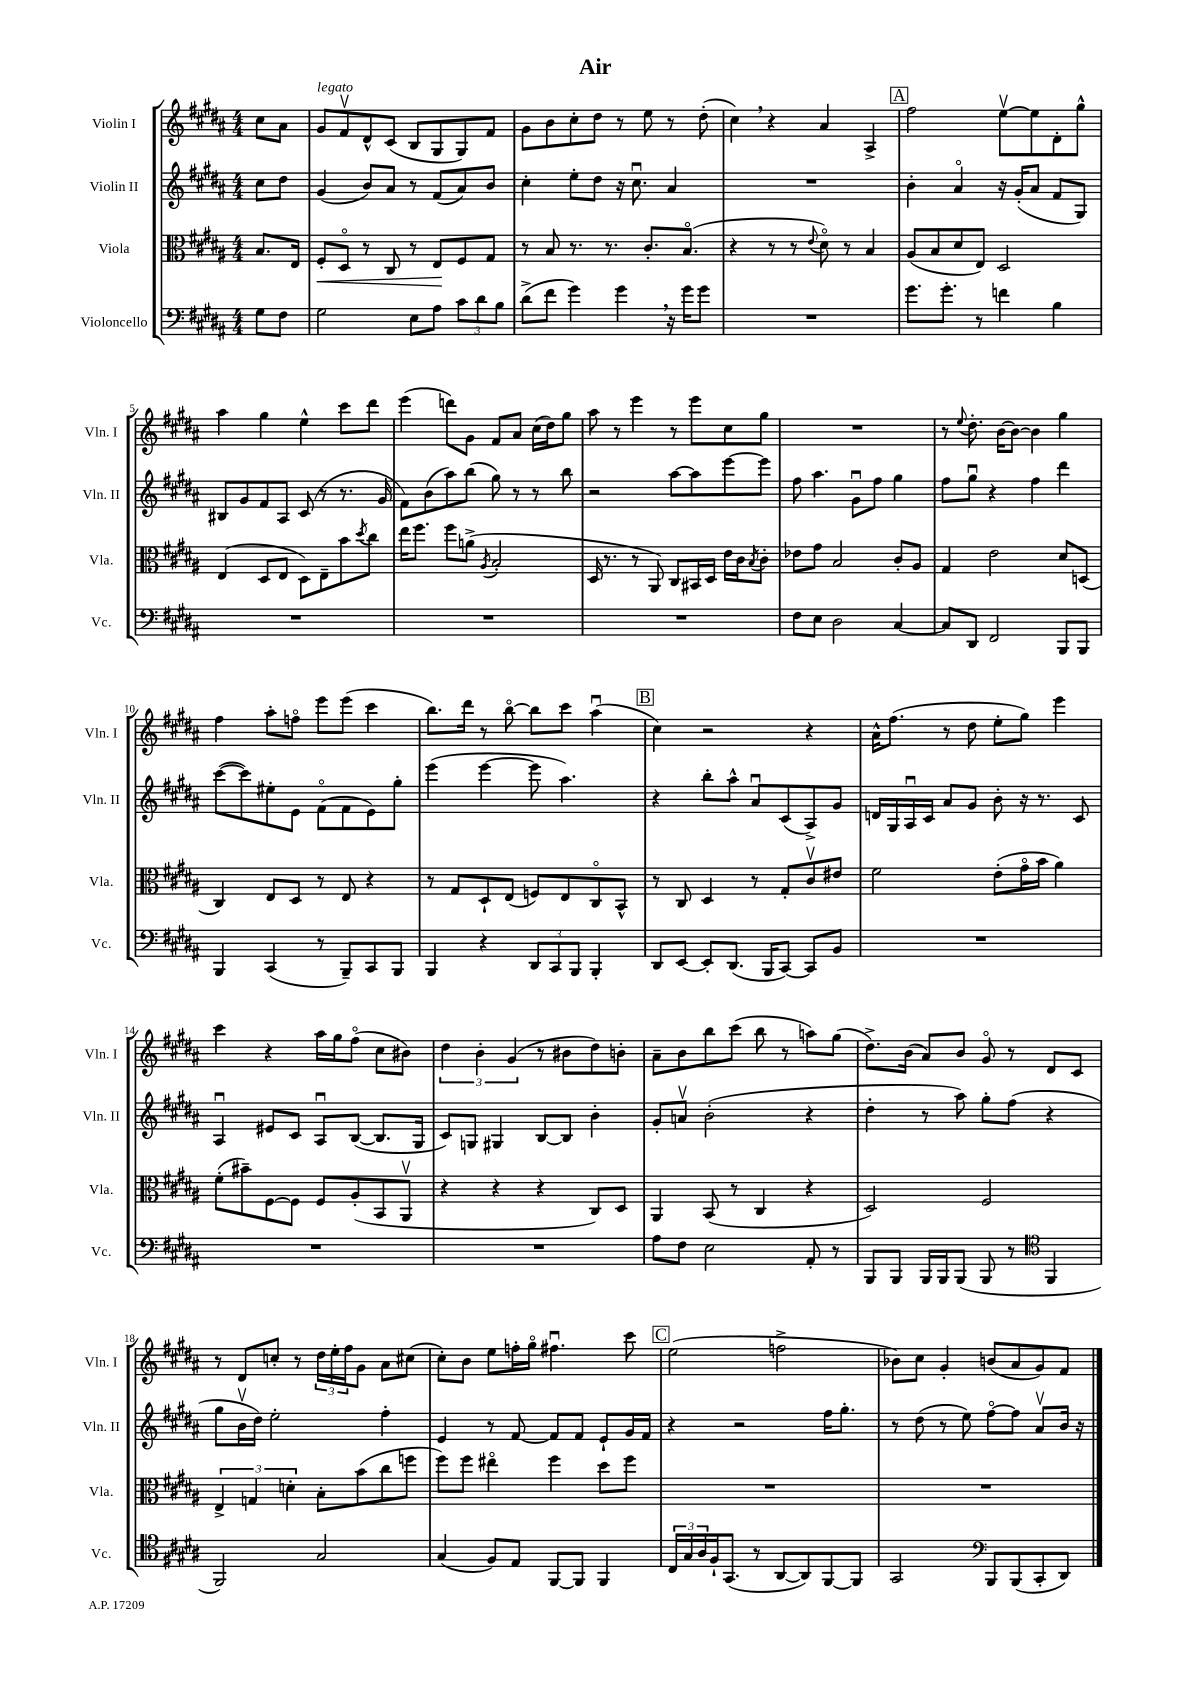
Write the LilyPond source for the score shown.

\header { title = "Air" }
<<
\new StaffGroup <<
\new Staff = "s0" \with { instrumentName = "Violin I" shortInstrumentName = "Vln. I" } {
    \clef treble \key b \major \numericTimeSignature \time 4/4 \partial 4
    cis''8 ais'8 |
    gis'8^\markup { \italic "legato" } fis'8\upbow dis'8-^ cis'8( b8 gis8 gis8) fis'8 |
    gis'8 b'8 cis''8-. dis''8 r8 e''8 r8 dis''8-.( |
    cis''4) \breathe r4 ais'4 ais4-> |
    \mark \markup { \box "A" } fis''2 e''8~\upbow e''8 dis'8-. gis''8-^ |
    ais''4 gis''4 e''4-^ cis'''8 dis'''8 |
    e'''4( d'''8) gis'8 fis'8 ais'8 cis''16( dis''16) gis''8 |
    ais''8 r8 e'''4 r8 e'''8 cis''8 gis''8 |
    R1 |
    r8 \appoggiatura { e''8 } dis''8.-. b'16~ b'8~ b'4 gis''4 |
    fis''4 ais''8-. f''8\flageolet e'''8 e'''8( cis'''4 |
    b''8.) dis'''16 r8 b''8~\flageolet b''8 cis'''8 ais''4\downbow( |
    \mark \markup { \box "B" } cis''4) r2 r4 |
    ais'16-^ fis''8.( r8 dis''8 e''8-. gis''8) e'''4 |
    cis'''4 r4 ais''16 gis''16 fis''8\flageolet( cis''8 bis'8) |
    \tuplet 3/2 { dis''4 b'4-. gis'4( } r8 bis'8 dis''8) b'8-. |
    ais'8-- b'8 b''8 cis'''8( b''8 r8 a''8) gis''8( |
    dis''8.->) b'16( ais'8) b'8 gis'8\flageolet r8 dis'8 cis'8 |
    r8 dis'8 c''8-. r8 \tuplet 3/2 { dis''16 e''16-. fis''16 } gis'8 ais'8 cis''8( |
    cis''8-.) b'8 e''8 f''16-. gis''16\flageolet fis''4.\downbow cis'''8 |
    \mark \markup { \box "C" } e''2( f''2-> |
    bes'8) cis''8 gis'4-. b'8( ais'8 gis'8) fis'8 \bar "|." |
}
\new Staff = "s1" \with { instrumentName = "Violin II" shortInstrumentName = "Vln. II" } {
    \clef treble \key b \major \numericTimeSignature \time 4/4 \partial 4
    cis''8 dis''8 |
    gis'4( b'8) ais'8 r8 fis'8( ais'8) b'8 |
    cis''4-. e''8-. dis''8 r16 cis''8.\downbow ais'4 |
    R1 |
    \mark \markup { \box "A" } b'4-. ais'4\flageolet r16 gis'16-.( ais'8 fis'8 gis8) |
    bis8 gis'8 fis'8 ais8 cis'8( r8 r8. gis'16 |
    fis'8) b'8( ais''8) b''8( gis''8) r8 r8 b''8 |
    r2 ais''8~ ais''8 e'''8~ e'''8 |
    fis''8 ais''4. gis'8\downbow fis''8 gis''4 |
    fis''8 gis''8\downbow r4 fis''4 dis'''4 |
    cis'''8~( cis'''8) eis''8-. e'8 fis'8\flageolet( fis'8 e'8) gis''8-. |
    e'''4( e'''4~ e'''8 ais''4.) |
    \mark \markup { \box "B" } r4 b''8-. ais''8-^ ais'8\downbow cis'8( ais8->) gis'8 |
    d'16 gis16 ais16\downbow cis'16 ais'8 gis'8 b'8-. r16 r8. cis'8 |
    ais4\downbow eis'8 cis'8 ais8\downbow b8~( b8. gis16 |
    cis'8) g8 gis4 b8~ b8 b'4-. |
    gis'8-. a'8\upbow b'2-.( r4 |
    dis''4-. r8 ais''8) gis''8-. fis''8( r4 |
    gis''8 b'16\upbow dis''16) e''2-. fis''4-. |
    e'4 r8 fis'8~ fis'8 fis'8 e'8-! gis'16 fis'16 |
    \mark \markup { \box "C" } r4 r2 fis''16 gis''8.-. |
    r8 dis''8( r8 e''8) fis''8~\flageolet fis''8 ais'8\upbow b'16 r16 \bar "|." |
}
\new Staff = "s2" \with { instrumentName = "Viola" shortInstrumentName = "Vla." } {
    \clef alto \key b \major \numericTimeSignature \time 4/4 \partial 4
    b8. e16 |
    fis8-.\< dis8\flageolet r8 cis8 r8 e8\! fis8 gis8 |
    r8 b8 r8. r8. cis'8.-. b8.\flageolet( |
    r4 r8 r8 \appoggiatura { e'8 } dis'8\flageolet) r8 b4 |
    \mark \markup { \box "A" } ais8( b8 dis'8 e8) dis2 |
    e4( dis8 e8 dis8) e8-- b'8 \acciaccatura { dis''8 } cis''8 |
    e''16 fis''8. fis''8 a'8->( \acciaccatura { ais8 } b2-. |
    dis16 r8. r8 ais,8) cis8 bis,16 dis16 e'16 cis'16 \acciaccatura { b8 } cis'8-. |
    ees'8 gis'8 b2 cis'8-. ais8 |
    gis4 e'2 dis'8 d8( |
    cis4) e8 dis8 r8 e8 r4 |
    r8 gis8 dis8-! e8( f8) e8 cis8\flageolet b,8-^ |
    \mark \markup { \box "B" } r8 cis8 dis4 r8 gis8-. cis'8\upbow eis'8 |
    fis'2 e'8-.( gis'16\flageolet b'16 ais'4) |
    fis'8-.( bis'8--) fis8~ fis8 fis8 ais8-.( b,8 ais,8\upbow |
    r4 r4 r4 cis8) dis8 |
    ais,4 b,8( r8 cis4 r4 |
    dis2) fis2 |
    \tuplet 3/2 { e4-> g4 d'4-. } b8-. b'8( cis''8 f''8 |
    fis''8) fis''8 eis''4\flageolet fis''4 dis''8 fis''8 |
    \mark \markup { \box "C" } R1 |
    R1 \bar "|." |
}
\new Staff = "s3" \with { instrumentName = "Violoncello" shortInstrumentName = "Vc." } {
    \clef bass \key b \major \numericTimeSignature \time 4/4 \partial 4
    gis8 fis8 |
    gis2 e8 ais8 \tuplet 3/2 { cis'8 dis'8 b8 } |
    dis'8->( fis'8 gis'4) gis'4 \breathe r16 gis'16 gis'8 |
    R1 |
    \mark \markup { \box "A" } gis'8. gis'8.-. r8 f'4 b4 |
    R1 |
    R1 |
    R1 |
    fis8 e8 dis2 cis4~ |
    cis8 dis,8 fis,2 b,,8 b,,8 |
    b,,4 cis,4( r8 b,,8--) cis,8 b,,8 |
    b,,4 r4 \tuplet 3/2 { dis,8 cis,8 b,,8 } b,,4-. |
    \mark \markup { \box "B" } dis,8 e,8~ e,8-. dis,8.( b,,16 cis,8~) cis,8 b,8 |
    R1 |
    R1 |
    R1 |
    ais8 fis8 e2 ais,8-. r8 |
    b,,8 b,,8 b,,16 b,,16 b,,8( b,,8 r8 \clef tenor fis,4 |
    fis,2) gis2 |
    gis4( fis8) e8 fis,8~ fis,8 fis,4 |
    \mark \markup { \box "C" } \tuplet 3/2 { cis16 gis16 ais16 } fis16-! gis,8.( r8 ais,8~ ais,8) fis,8~ fis,8 |
    gis,2 \clef bass b,,8 b,,8( cis,8-. dis,8) \bar "|." |
}
>>
>>
